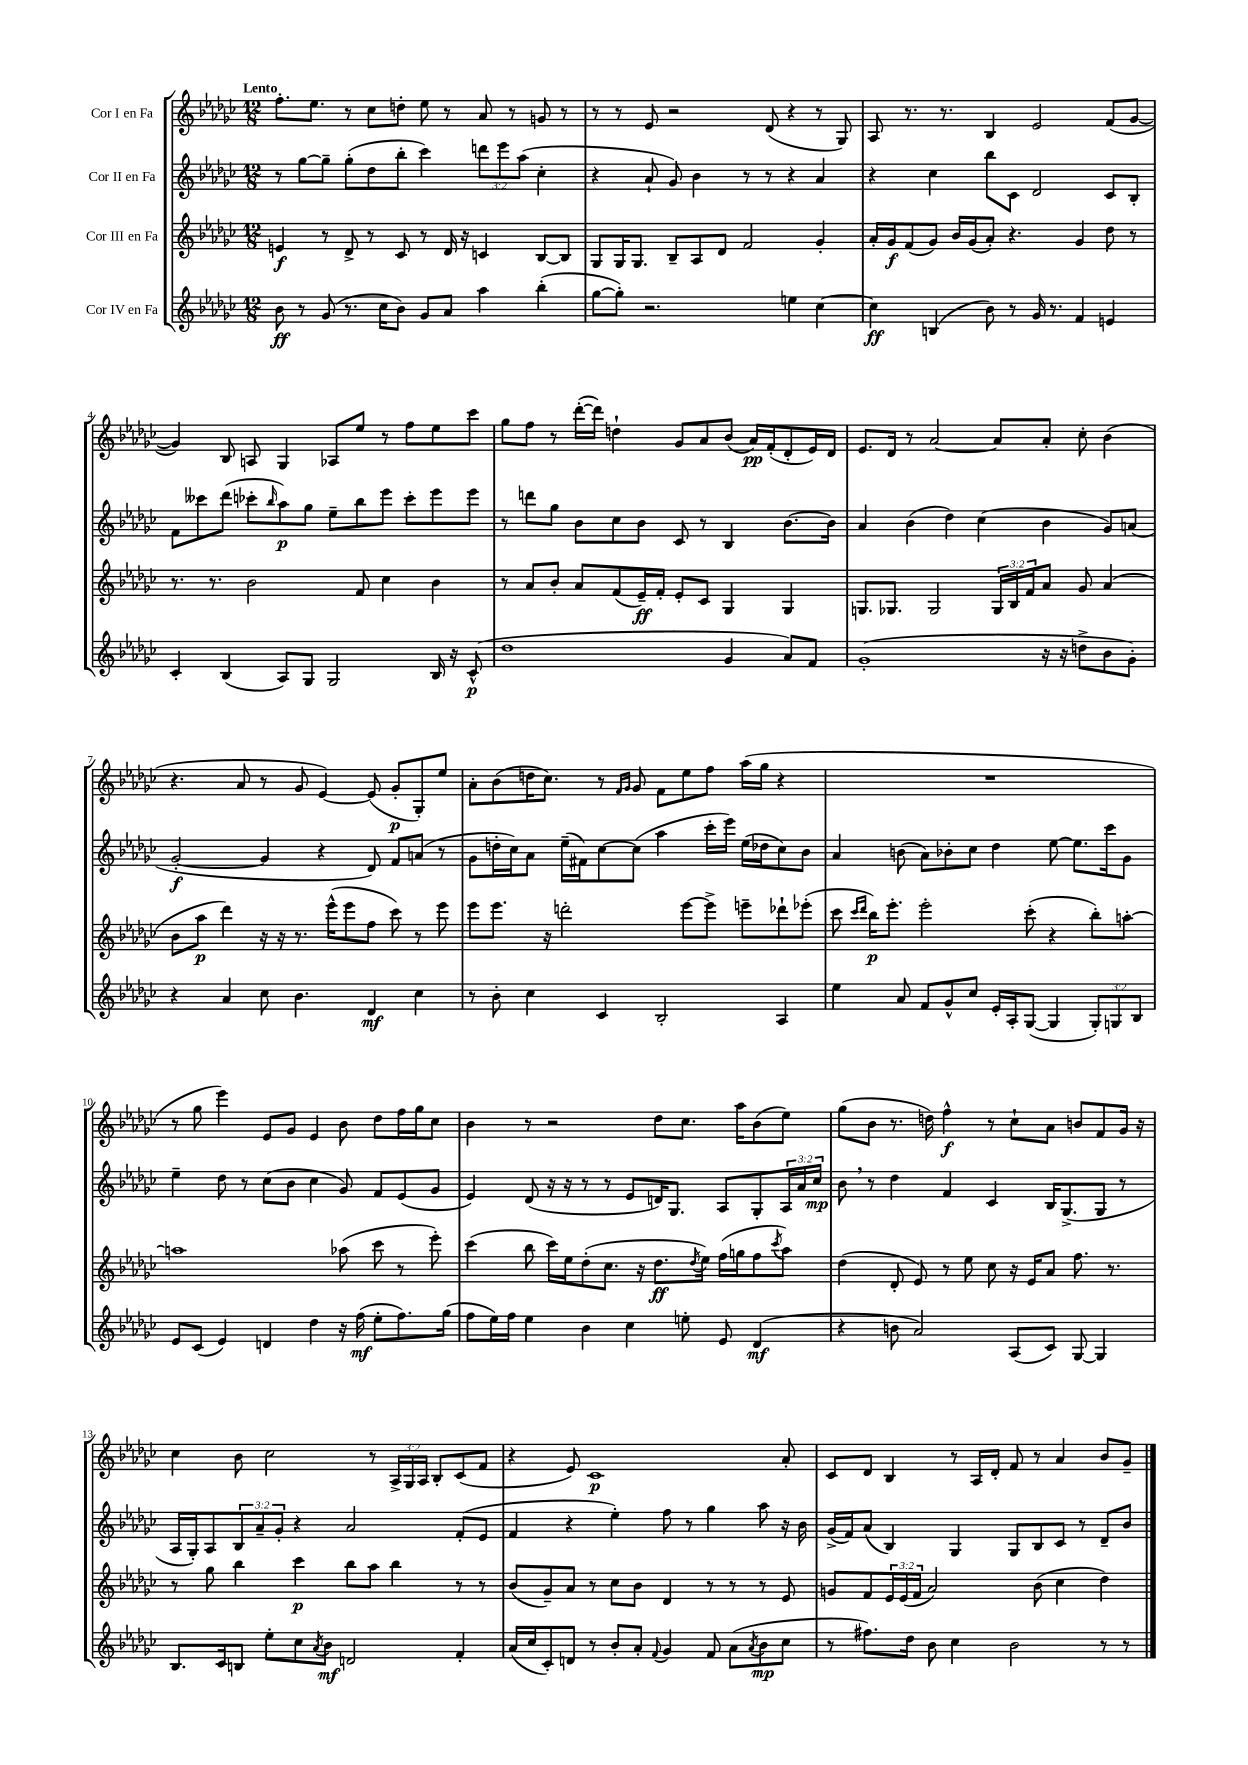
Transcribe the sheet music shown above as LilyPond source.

<<
\new StaffGroup <<
\new Staff = "s0" \with { instrumentName = "Cor I en Fa" } {
    \clef treble \key ges \major \numericTimeSignature \time 12/8 \override Staff.TupletNumber.text = #tuplet-number::calc-fraction-text \tempo "Lento"
    f''8.-. ees''8. r8 ces''8 d''8-. ees''8 r8 aes'8 r8 g'8 r8 |
    r8 r8 ees'8 r2 des'8( r4 r8 ges8) |
    aes8 r8. r8. bes4 ees'2 f'8( ges'8~ |
    ges'4) bes8 a8 ges4 aes8 ees''8 r8 f''8 ees''8 ces'''8 |
    ges''8 f''8 r8 des'''16~-.( des'''16) d''4-! ges'8 aes'8 bes'8( aes'16\pp) f'16-.( des'8-. ees'16) des'16 |
    ees'8. des'16 r8 aes'2~ aes'8 aes'8-. ces''8-. bes'4( |
    r4. aes'8 r8 ges'8 ees'4~) ees'8( ges'8-.\p ges8-.) ees''8 |
    aes'8-. bes'8( d''16 ces''8.) r8 \grace { f'16 ges'16 } ges'8 f'8 ees''8 f''8 aes''16( ges''16 r4 |
    R1. |
    r8 ges''8 ees'''4) ees'8 ges'8 ees'4 bes'8 des''8 f''16 ges''16 ces''8 |
    bes'4 r8 r2 des''8 ces''8. aes''16 bes'8( ees''8) |
    ges''8( bes'8 r8. d''16) f''4-^\f r8 ces''8-! aes'8 b'8 f'8 ges'16 r16 |
    ces''4 bes'8 ces''2 r8 \tuplet 3/2 { aes16-> ges16 aes16 } bes8-. ces'8( f'8 |
    r4 ees'8) ces'1\p aes'8-. |
    ces'8 des'8 bes4 r8 aes16 des'16-. f'8 r8 aes'4 bes'8 ges'8-- \bar "|." |
}
\new Staff = "s1" \with { instrumentName = "Cor II en Fa" } {
    \clef treble \key ges \major \numericTimeSignature \time 12/8 \override Staff.TupletNumber.text = #tuplet-number::calc-fraction-text
    r8 ges''8~ ges''8-- ges''8-.( des''8 bes''8-. ces'''4) \tuplet 3/2 { d'''8 ees'''8 aes''8( } ces''4-. |
    r4 aes'8-! ges'8) bes'4 r8 r8 r4 aes'4 |
    r4 ces''4 bes''8 ces'8 des'2 ces'8 bes8-. |
    f'8 ceses'''8 des'''8( ces'''8-. \grace { bes''16 } aes''8\p) ges''8 ees''8-- bes''8 ees'''8 ces'''8-. ees'''8 ees'''8 |
    r8 d'''8 ges''8 bes'8 ces''8 bes'8 ces'8 r8 bes4 bes'8.~ bes'16 |
    aes'4 bes'4( des''4) ces''4( bes'4 ges'8) a'8( |
    ges'2~-.\f ges'4 r4 des'8) f'8 a'8( r8 |
    ges'8 d''16-. ces''16) aes'8 ees''16--( fis'16) ces''8~ ces''8( aes''4 ces'''16-. ees'''16) ees''16( des''16 ces''8) bes'8 |
    aes'4 b'8( aes'8) bes'8-. ces''8 des''4 ees''8~ ees''8. ces'''16 ges'8 |
    ees''4-- des''8 r8 ces''8( bes'8 ces''4 ges'8) f'8 ees'8( ges'8 |
    ees'4) des'8( r16 r16 r8 r8 ees'8 d'16) ges8. aes8 ges8-. \tuplet 3/2 { aes16 aes'16 ces''16\mp } |
    bes'8 \breathe r8 des''4 f'4 ces'4 bes16 ges8.->( ges8 r8 |
    aes16 ges16-.) aes8 \tuplet 3/2 { bes8 aes'8-- ges'8-. } r4 aes'2 f'8-.( ees'8 |
    f'4 r4 ees''4-.) f''8 r8 ges''4 aes''8 r16 bes'16 |
    ges'16->( f'16) aes'8( bes4) ges4 ges8 bes8 ces'8 r8 des'8-- bes'8 \bar "|." |
}
\new Staff = "s2" \with { instrumentName = "Cor III en Fa" } {
    \clef treble \key ges \major \numericTimeSignature \time 12/8 \override Staff.TupletNumber.text = #tuplet-number::calc-fraction-text
    e'4\f r8 des'8-> r8 ces'8 r8 des'16 r16 c'4 bes8~ bes8 |
    ges8 ges16 ges8. bes8-- aes8 des'8 f'2 ges'4-. |
    aes'16-. ges'16\f f'8( ges'8) bes'16 ges'16( aes'8-.) r4. ges'4 des''8 r8 |
    r8. r8. bes'2 f'8 ces''4 bes'4 |
    r8 aes'8 bes'8-. aes'8 f'8( ees'16--\ff) f'16-. ees'8-. ces'8 ges4 ges4 |
    g8. ges8. ges2 \tuplet 3/2 { ges16 bes16 f'16 } aes'8 ges'8 aes'4( |
    bes'8 aes''8\p des'''4) r16 r16 r8. ees'''16-^( ees'''8 f''8 ces'''8) r8 ees'''8 |
    ees'''8 ees'''8. r16 d'''2-. ees'''8~ ees'''8-> e'''8-- des'''8-! ees'''8-.( |
    ces'''8 \grace { ces'''16 des'''16 } bes''16\p) ees'''8.-. ees'''2-. ces'''8-.( r4 bes''8-.) a''8~-. |
    a''1 aes''8( ces'''8 r8 ees'''8-.) |
    ces'''4( bes''8 ces'''16) ees''16 des''8-.( ces''8. r16 des''8.\ff \acciaccatura { des''8 } ees''16) f''16( g''16 f''8 \acciaccatura { ces'''8 } aes''8) |
    des''4( des'8-. ees'8) r8 ees''8 ces''8 r16 ees'16 aes'8 f''8. r8. |
    r8 ges''8 bes''4 ces'''4\p bes''8 aes''8 bes''4 r8 r8 |
    bes'8( ges'8--) aes'8 r8 ces''8 bes'8 des'4 r8 r8 r8 ees'8 |
    g'8 f'8 \tuplet 3/2 { ees'16 ees'16( f'16 } aes'2) bes'8( ces''4 des''4) \bar "|." |
}
\new Staff = "s3" \with { instrumentName = "Cor IV en Fa" } {
    \clef treble \key ges \major \numericTimeSignature \time 12/8 \override Staff.TupletNumber.text = #tuplet-number::calc-fraction-text
    bes'8\ff r8 ges'8( r8. ces''16 bes'8) ges'8 aes'8 aes''4 bes''4-.( |
    ges''8~ ges''8-.) r2. e''4 ces''4~ |
    ces''4\ff b4( bes'8) r8 ges'16 r8. f'4 e'4 |
    ces'4-. bes4( aes8) ges8 ges2 bes16 r16 ces'8-^\p( |
    des''1 ges'4 aes'8) f'8 |
    ges'1-.( r16 r16 d''8-> bes'8 ges'8-.) |
    r4 aes'4 ces''8 bes'4. des'4\mf ces''4 |
    r8 bes'8-. ces''4 ces'4 bes2-. aes4 |
    ees''4 aes'8 f'8 ges'8-^ ces''8 ees'16-. aes16-. ges8~( ges4 \tuplet 3/2 { ges8-.) g8 bes8 } |
    ees'8 ces'8( ees'4) d'4 des''4 r16 f''16\mf( ees''8-. f''8.) ges''16( |
    f''8 ees''16) f''16 ees''4 bes'4 ces''4 e''8-. ees'8 des'4\mf( |
    r4 b'8 aes'2) aes8( ces'8) ges8~ ges4 |
    bes8. ces'16 b8 ees''8-. ces''8 \acciaccatura { aes'8 } bes'8\mf d'2 f'4-. |
    aes'16( ces''16 ces'8-.) d'8 r8 bes'8-. aes'8-. \appoggiatura { f'8 } ges'4 f'8 aes'8( \acciaccatura { aes'8 } bes'8\mp ces''8 |
    r8 fis''8.) des''16 bes'8 ces''4 bes'2 r8 r8 \bar "|." |
}
>>
>>
